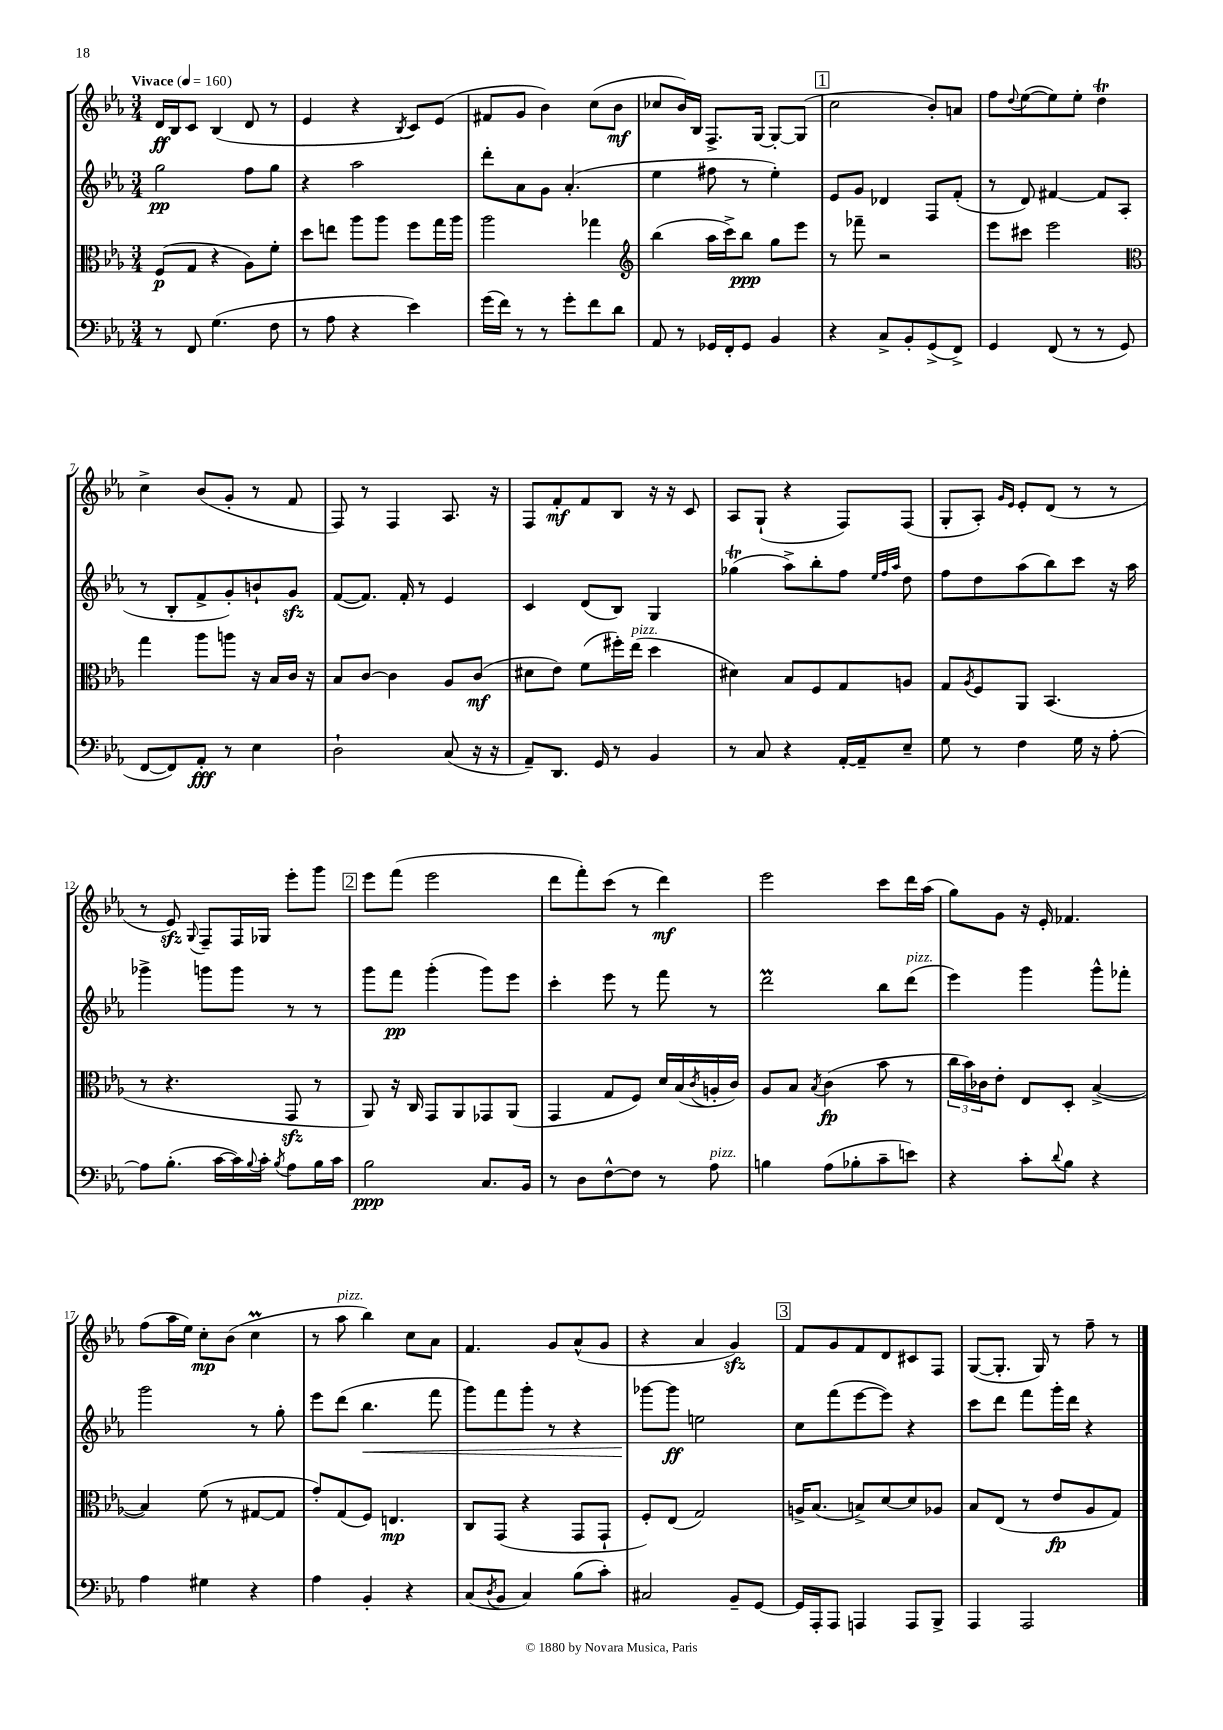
<<
\new StaffGroup <<
\new Staff = "s0" {
    \clef treble \key ees \major \numericTimeSignature \time 3/4 \tempo "Vivace" 4 = 160
    d'16\ff bes16 c'8 bes4( d'8 r8 |
    ees'4 r4 \acciaccatura { bes8 } c'8) ees'8( |
    fis'8 g'8 bes'4) c''8( bes'8\mf |
    ces''8 bes'16) bes16 f8.-> g16~ g8~-. g8( |
    \mark \markup { \box "1" } c''2 bes'8-.) a'8 |
    f''8 \appoggiatura { d''8 } ees''8~( ees''8) ees''8-. d''4\trill |
    c''4-> bes'8( g'8-. r8 f'8 |
    f8) r8 f4 aes8. r16 |
    f8 f'8-.\mf f'8 bes8 r16 r16 c'8 |
    aes8 g8-!( r4 f8) f8( |
    g8-. aes8-.) \grace { g'16 ees'16 } ees'8-. d'8( r8 r8 |
    r8 ees'8\sfz) \appoggiatura { g8 } f8-- f16 ges16 ees'''8-. g'''8 |
    \mark \markup { \box "2" } ees'''8 f'''8( ees'''2 |
    d'''8 f'''8-.) c'''8( r8 d'''4\mf) |
    ees'''2 c'''8 d'''16 aes''16( |
    g''8) g'8 r16 ees'16-. fes'4. |
    f''8( aes''16 ees''16) c''8-.\mp bes'8( c''4\prall |
    r8 aes''8^\markup { \italic "pizz." } bes''4) c''8 aes'8 |
    f'4. g'8 aes'8-^( g'8 |
    r4 aes'4 g'4\sfz) |
    \mark \markup { \box "3" } f'8 g'8 f'8 d'8 cis'8 f8 |
    g8~( g8.-. g16) r8 f''8-- r8 \bar "|." |
}
\new Staff = "s1" {
    \clef treble \key ees \major \numericTimeSignature \time 3/4
    g''2\pp f''8 g''8 |
    r4 aes''2 |
    d'''8-. aes'8 g'8 aes'4.-.( |
    ees''4 fis''8 r8 ees''4-.) |
    \mark \markup { \box "1" } ees'8 g'8 des'4 f8 f'8-.( |
    r8 d'8) fis'4~ fis'8 aes8( |
    r8 bes8-. f'8-> g'8-.) b'8-! g'8\sfz |
    f'8~( f'8.) f'16-. r8 ees'4 |
    c'4 d'8( bes8) g4 |
    ges''4\trill( aes''8->) bes''8-. f''8 \grace { ees''32 f''32 aes''32 } d''8 |
    f''8 d''8 aes''8( bes''8) c'''8 r16 aes''16 |
    ges'''4-> g'''8 g'''8 r8 r8 |
    \mark \markup { \box "2" } g'''8 f'''8\pp g'''4-.( g'''8) ees'''8 |
    c'''4-. ees'''8 r8 f'''8 r8 |
    d'''2\prall bes''8 d'''8^\markup { \italic "pizz." }( |
    ees'''4) g'''4 g'''8-^ fes'''8-. |
    g'''2 r8 g''8-. |
    ees'''8 d'''8( bes''4.\< f'''8 |
    g'''8) f'''8 g'''8-. r8 r4 |
    ges'''8~\! ges'''8\ff e''2 |
    \mark \markup { \box "3" } c''8 f'''8( ees'''8~ ees'''8) r4 |
    c'''8 d'''8 f'''8 g'''16-. d'''16 r4 \bar "|." |
}
\new Staff = "s2" {
    \clef alto \key ees \major \numericTimeSignature \time 3/4
    f8\p( g8 r4 aes8) f'8-. |
    d''8 e''8 aes''8 aes''8 f''8 g''16 aes''16 |
    aes''2 ges''4 |
    \clef treble bes''4( aes''16 c'''16->) bes''8\ppp g''8 ees'''8 |
    \mark \markup { \box "1" } r8 fes'''8-- r2 |
    ees'''8 cis'''8 ees'''2 |
    \clef alto g''4 aes''8 a''8 r16 bes16 c'16 r16 |
    bes8 c'8~ c'4 aes8 c'8\mf( |
    dis'8 ees'8) f'8( fis''16-.) ees''16^\markup { \italic "pizz." }( d''4 |
    dis'4) bes8 f8 g8 a8 |
    g8 \acciaccatura { aes8 } f8 aes,8 bes,4.( |
    r8 r4. g,8\sfz r8 |
    \mark \markup { \box "2" } aes,8) r16 c16 g,8 aes,8 ges,8 aes,8( |
    g,4 g8 f8) d'16 bes16( \acciaccatura { c'8 } a16-. c'16) |
    aes8 bes8 \acciaccatura { bes8 } c'4\fp( bes'8 r8 |
    \tuplet 3/2 { c''16 bes'16) ces'16 } ees'8-. ees8 d8-. bes4~->( |
    bes4) f'8( r8 gis8~ gis8 |
    g'8-.) g8( f8) e4.\mp |
    c8 g,8( r4 g,8 g,8-! |
    f8-.) ees8( g2) |
    \mark \markup { \box "3" } a16-> bes8.( b8->) d'8~ d'8 aes8 |
    bes8 ees8( r8 ees'8\fp aes8 g8) \bar "|." |
}
\new Staff = "s3" {
    \clef bass \key ees \major \numericTimeSignature \time 3/4
    r8 f,8 g4.( f8 |
    r8 aes8 r4 ees'4) |
    g'16( f'16) r8 r8 g'8-. f'8 d'8 |
    aes,8 r8 ges,16 f,16-. ges,8 bes,4 |
    \mark \markup { \box "1" } r4 c8-> bes,8-. g,8->( f,8->) |
    g,4 f,8( r8 r8 g,8 |
    f,8~ f,8) aes,8-.\fff r8 ees4 |
    d2-! c8( r16 r16 |
    aes,8--) d,8. g,16 r8 bes,4 |
    r8 c8 r4 aes,16~-. aes,16-- ees8-- |
    g8 r8 f4 g16 r16 aes8~-. |
    aes8 bes8.-.( c'16~ c'16) \appoggiatura { bes8 } c'16-. \acciaccatura { bes8 } aes8 bes16 c'16 |
    \mark \markup { \box "2" } bes2\ppp c8. bes,16 |
    r8 d8 f8~-^ f8 r8 aes8^\markup { \italic "pizz." } |
    b4 aes8( bes8-. c'8-- e'8) |
    r4 c'8-. \appoggiatura { d'8 } bes8 r4 |
    aes4 gis4 r4 |
    aes4 bes,4-. r4 |
    c8( \acciaccatura { d8 } bes,8 c4) bes8( c'8-.) |
    cis2 bes,8-- g,8~ |
    \mark \markup { \box "3" } g,16 aes,,16-. aes,,8 a,,4 a,,8 bes,,8-> |
    aes,,4 aes,,2 \bar "|." |
}
>>
>>
